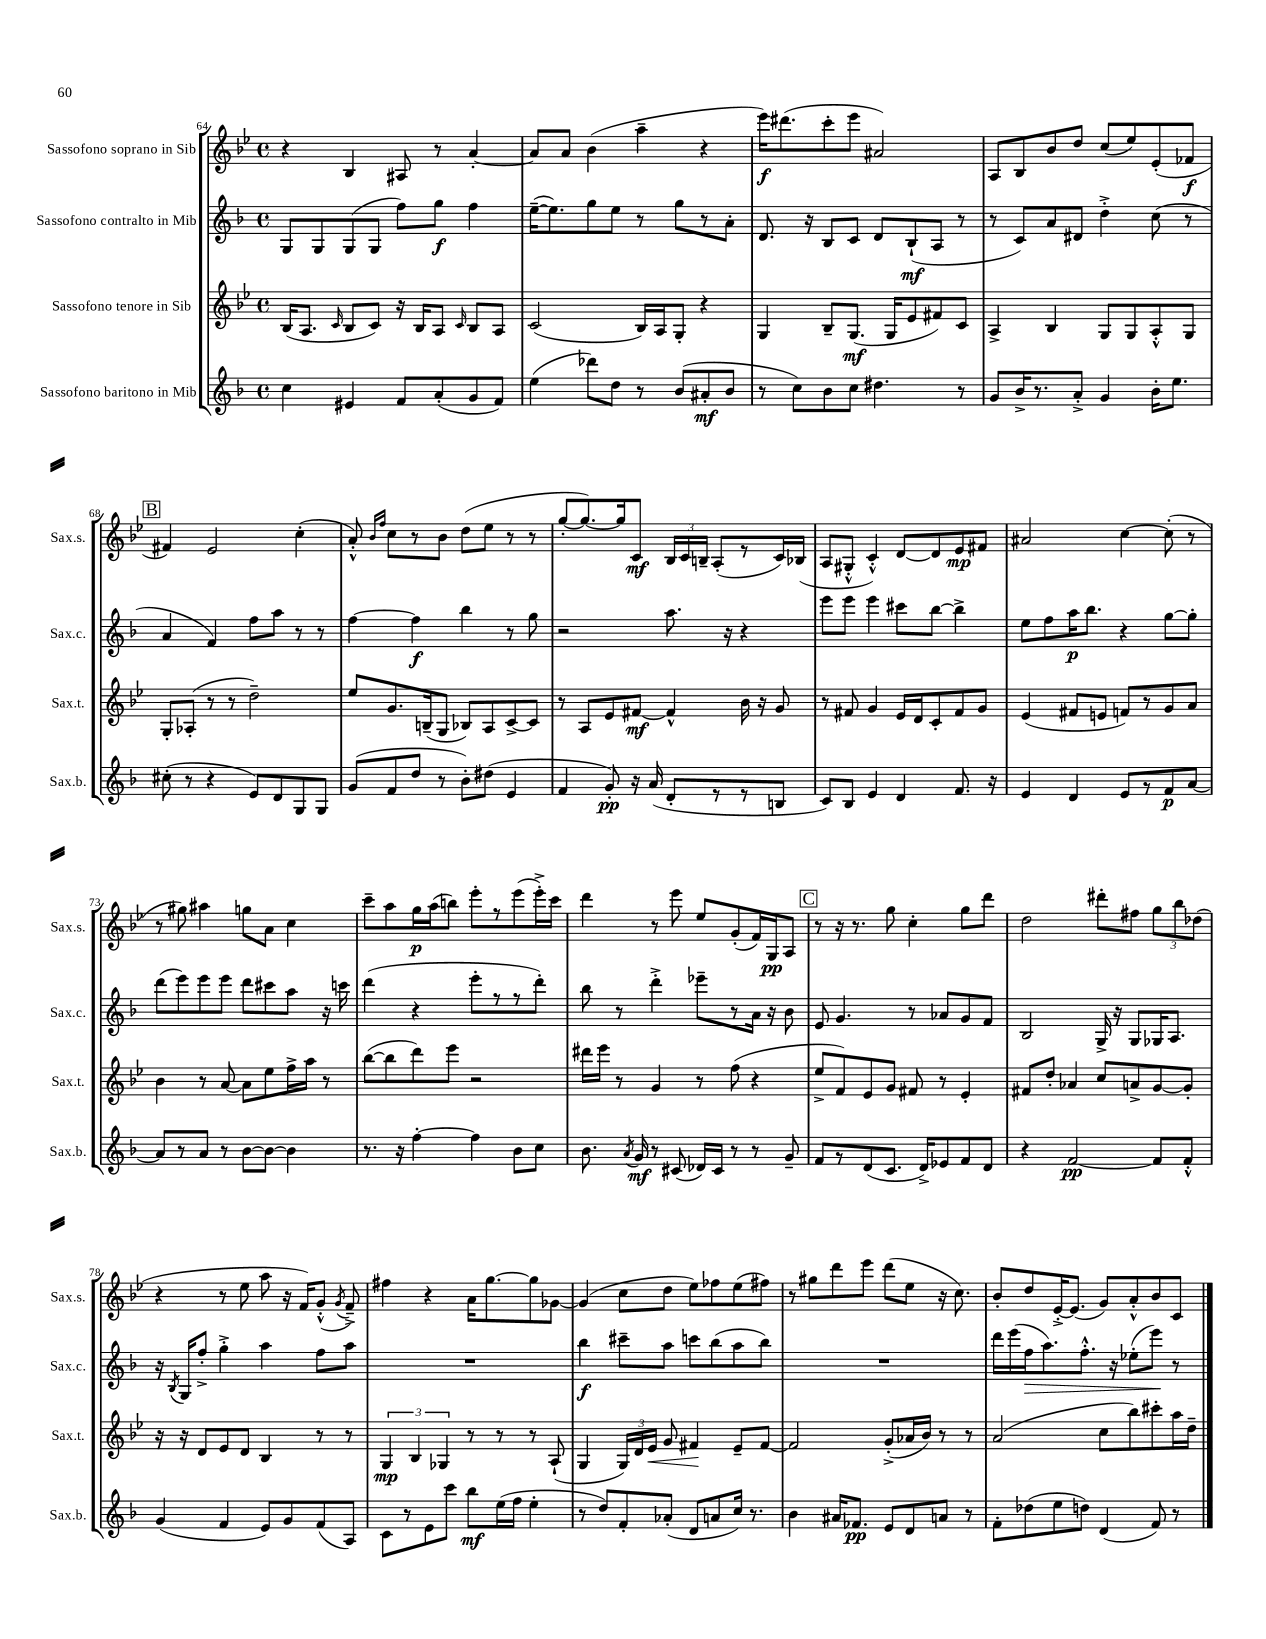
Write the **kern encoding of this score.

**kern	**kern	**kern	**kern
*staff4	*staff3	*staff2	*staff1
*clefG2	*clefG2	*clefG2	*clefG2
*k[b-]	*k[b-e-]	*k[b-]	*k[b-e-]
*M4/4	*M4/4	*M4/4	*M4/4
*met(c)	*met(c)	*met(c)	*met(c)
4cc\	(16B-/LK	8G/L	4r
.	8.A/J	.	.
.	.	8G/	.
.	16qqc/	.	.
4e#/	8B-/L	(8G/	4B-/
.	8c/J)	8G/J	.
8f/L	16r	8ff\L)	8A#/
.	16B-/LK	.	.
(8a'/	8A/J	8gg\J	8r
.	16qqc/	.	.
8g/	8B-/L	4ff\	[4a'/
8f/J)	8A/J	.	.
=	=	=	=
(4ee\	(2c/	([16ee~\LK	8a/]L
.	.	8.ee\])	.
.	.	.	8a/J
8ddd-\L)	.	8gg\	(4b-\
8dd\J	.	8ee\J	.
8r	16B-/LL)	8r	4aa~\
.	16A/J	.	.
(8b-/L	8G'/J	8gg\L	.
8a#'/	4r	8r	4r
8b-/J	.	8a'\J	.
=	=	=	=
8r	4G/	8.d/	16eee-\LK)
.	.	.	(8.ddd#\
8cc\L)	.	.	.
.	.	16r	.
8b-\	8B-~/L	8B-/L	8ccc'\
8cc\J	(8.G/J	8c/J	8eee-\J
4.dd#\	.	8d/L	2a#/)
.	16G/LK	.	.
.	8e-/	(8B-`/	.
.	8f#/)	8A/J	.
8r	8c/J	8r	.
=	=	=	=
8g/L	4A^/	8r	8A/L
16b-^/K	.	8c/L)	8B-/
8.r	.	.	.
.	4B-/	8a/	8b-/
8a'^/J	.	8d#/J	8dd/J
4g/	8G/L	4dd'^\	(8cc/L
.	8G/	.	8ee-/)
16b-'\LK	8A'^^/	(8cc\	(8e-'/
8.ee\J	.	.	.
.	8G/J	8r	8f-/J
=	=	=	=
(8cc#'\	8G'/L	4a/	4f#/)
8r	(8A-'/J	.	.
4r	8r	4f/)	2e-/
.	8r	.	.
8e/L)	2dd~\)	8ff\L	.
8d/	.	8aa\J	.
8G/	.	8r	(4cc'\
8G/J	.	8r	.
=	=	=	=
(8g/L	8ee-/L	[4ff\	8a'^^/)
.	.	.	16qqb-/LL
.	.	.	16qqff/JJ
8f/	8.g/	.	8cc\L
8dd/J	.	4ff\]	8r
.	(16B~/k	.	.
8r	8G/J	.	8b-\J
8b-'\L)	8B-/L)	4bb-\	(8dd\L
(8dd#\J	8A/	.	8ee-\J
4e/	[8c^/	8r	8r
.	8c/]J	8gg\	8r
=	=	=	=
4f/	8r	2r	[8gg'/L
.	8A/L	.	8.gg/_)
8g'/)	8e-/	.	.
.	.	.	16gg/]k
16r	[8f#/J	.	8c/J
(16a/	.	.	.
8d'/L	4f#^^/]	8.aa\	24B-/LL
.	.	.	24c/
.	.	.	24B~/JJ
8r	.	.	(8A'/L
.	.	16r	.
8r	16b-\	4r	8r
.	16r	.	.
8B/J	8g/	.	16c/L)
.	.	.	(16B-/JJ
=	=	=	=
8c/L)	8r	8eee\L	8A/L
8B-/J	8f#/	8eee\J	8G#'^^/J
4e/	4g/	4eee\	4c'^^/)
4d/	16e-/LL	8ccc#\L	[8d/L
.	16d/J	.	.
.	8c'/	[8bb-\J	8d/]
8.f/	8f#/	4bb-^\]	8e-/
.	8g/J	.	8f#/J
16r	.	.	.
=	=	=	=
4e/	(4e-/	8ee\L	2a#/
.	.	8ff\	.
4d/	8f#/L	16aa\K	.
.	.	8.bb-\J	.
.	8e/J	.	.
8e/L	8f/L)	4r	[4cc\
8r	8r	.	.
8f/	8g/	[8gg\L	(8cc'\]
[8a/J	8a/J	8gg'\]J	8r
=	=	=	=
8a/]L	4b-\	(8ddd\L	8r
8r	.	8eee\)	8gg#\)
8a/J	8r	8eee\	4aa#\
8r	[8a/	8eee\J	.
[8b-\L	8a\]L	8ddd\L	8gg\L
8b-\_J	8ee-\	8ccc#\	8a\J
4b-\]	16ff^\L	8aa\J	4cc\
.	16aa\JJ	.	.
.	8r	16r	.
.	.	16ccc\	.
=	=	=	=
8.r	([8bb-\L	(4ddd\	8ccc~\L
.	8bb-\]	.	8aa\
16r	.	.	.
[4ff'\	8ddd\)	4r	16gg\L
.	.	.	(16aa\J
.	8eee-\J	.	8bb\J)
4ff\]	2r	8eee'\L	8eee-'\L
.	.	8r	8r
8b-\L	.	8r	(8eee-\
8cc\J	.	8ddd'\J)	16eee-'^\L)
.	.	.	16ccc\JJ
=	=	=	=
8.b-\	16ddd#\LL	8bb-\	4ddd\
.	16eee-\JJ	.	.
.	8r	8r	.
8qa/	.	.	.
16g/	.	.	.
8r	4g/	4ddd'^\	8r
(8c#/	.	.	8eee-\
16d-/LL)	8r	8eee-~\L	8ee-/L
16c#/JJ	.	.	.
8r	(8ff\	8r	(8g'/
8r	4r	16a\Jk	16f/L)
.	.	16r	16G/J
8g~/	.	8b-\	8A/J
=	=	=	=
8f/L	8ee-^/L	8e/	8r
8r	8f/)	4.g/	16r
.	.	.	8.r
(8d/	8e-/	.	.
8.c/J	8g/J	.	8gg\
.	8f#/	8r	4cc'\
16d^/LK)	.	.	.
8e-/	8r	8a-/L	.
8f/	4e-'/	8g/	8gg\L
8d/J	.	8f/J	8ddd\J
=	=	=	=
4r	8f#/L	2B-/	2dd\
.	8dd'/J	.	.
[2f/	4a-/	.	.
.	8cc/L	16G^/	8ddd#'\L
.	.	16r	.
.	8a^/	8G/L	8ff#\J
8f/]L	[8g/	16G-/K	12gg\L
.	.	8.A/J	.
.	.	.	12bb-\
8f'^^/J	8g'/]J	.	.
.	.	.	(12dd-\J
=	=	=	=
(4g/	16r	16r	4r
.	.	8qB-/	.
.	16r	16G/LK	.
.	8d/L	8ff'^/J	.
4f/	8e-/	4gg'^\	8r
.	8d/J	.	8ee-\
8e/L)	4B-/	4aa\	8aa\
8g/	.	.	16r
.	.	.	16f/LK)
(8f/	8r	8ff\L	(8g'^^/J
.	.	.	8qg/
8A/J)	8r	8aa\J	8f~^/)
=	=	=	=
8c\L	6G/	1r	4ff#\
8r	.	.	.
.	6B-/	.	.
8e\	.	.	4r
.	6G-/	.	.
8ccc\J	.	.	.
8bb-\L	8r	.	16a\LK
.	.	.	[8.gg\
(16ee\L	8r	.	.
16ff\JJ	.	.	.
4ee'\	8r	.	8gg\]
.	(8A`/	.	[8g-\J
=	=	=	=
8r	4G/	4bb-\	(4g-/]
8dd/L)	.	.	.
8f'/	24G/LL)	8ccc#~\L	8cc\L
.	24d/	.	.
.	24e-/JJ	.	.
(8a-'/J	8g/	8aa\J	8dd\J
8d/L	4f#/	8ccc\L	8ee-\L)
8a/	.	(8bb-\	8ff-\
16cc/Jk)	8e-~/L	8aa\	(8ee-\
8.r	.	.	.
.	[8f#/J	8bb-\J)	8ff#\J)
=	=	=	=
4b-\	2f#/]	1r	8r
.	.	.	8gg#\L
16a#/LK	.	.	8ddd\
8.f-/J	.	.	.
.	.	.	8eee-\J
8e/L	(8g'^/L	.	(8ddd\L
8d/	16a-/L	.	8ee-\J
.	16b-/JJ)	.	.
8a/J	8r	.	16r
.	.	.	8.cc\)
8r	8r	.	.
=	=	=	=
8f'\L	(2a/	16ddd\LL	8b-'/L
.	.	(16eee\	.
(8dd-\	.	16ff\J	8dd/
.	.	8.aa\)	.
8ee\	.	.	[16e-'^/K
.	.	.	(8.e-/]J
8dd\J)	.	8.ff'^^\J	.
(4d/	8cc\L	.	8g/L)
.	.	16r	.
.	8bb-\)	(8ee-'\L	8a'^^/
8f/)	8ccc#'\	8eee\J)	8b-/
8r	16aa\L	8r	8c/J
.	16dd~\JJ	.	.
==	==	==	==
*-	*-	*-	*-
